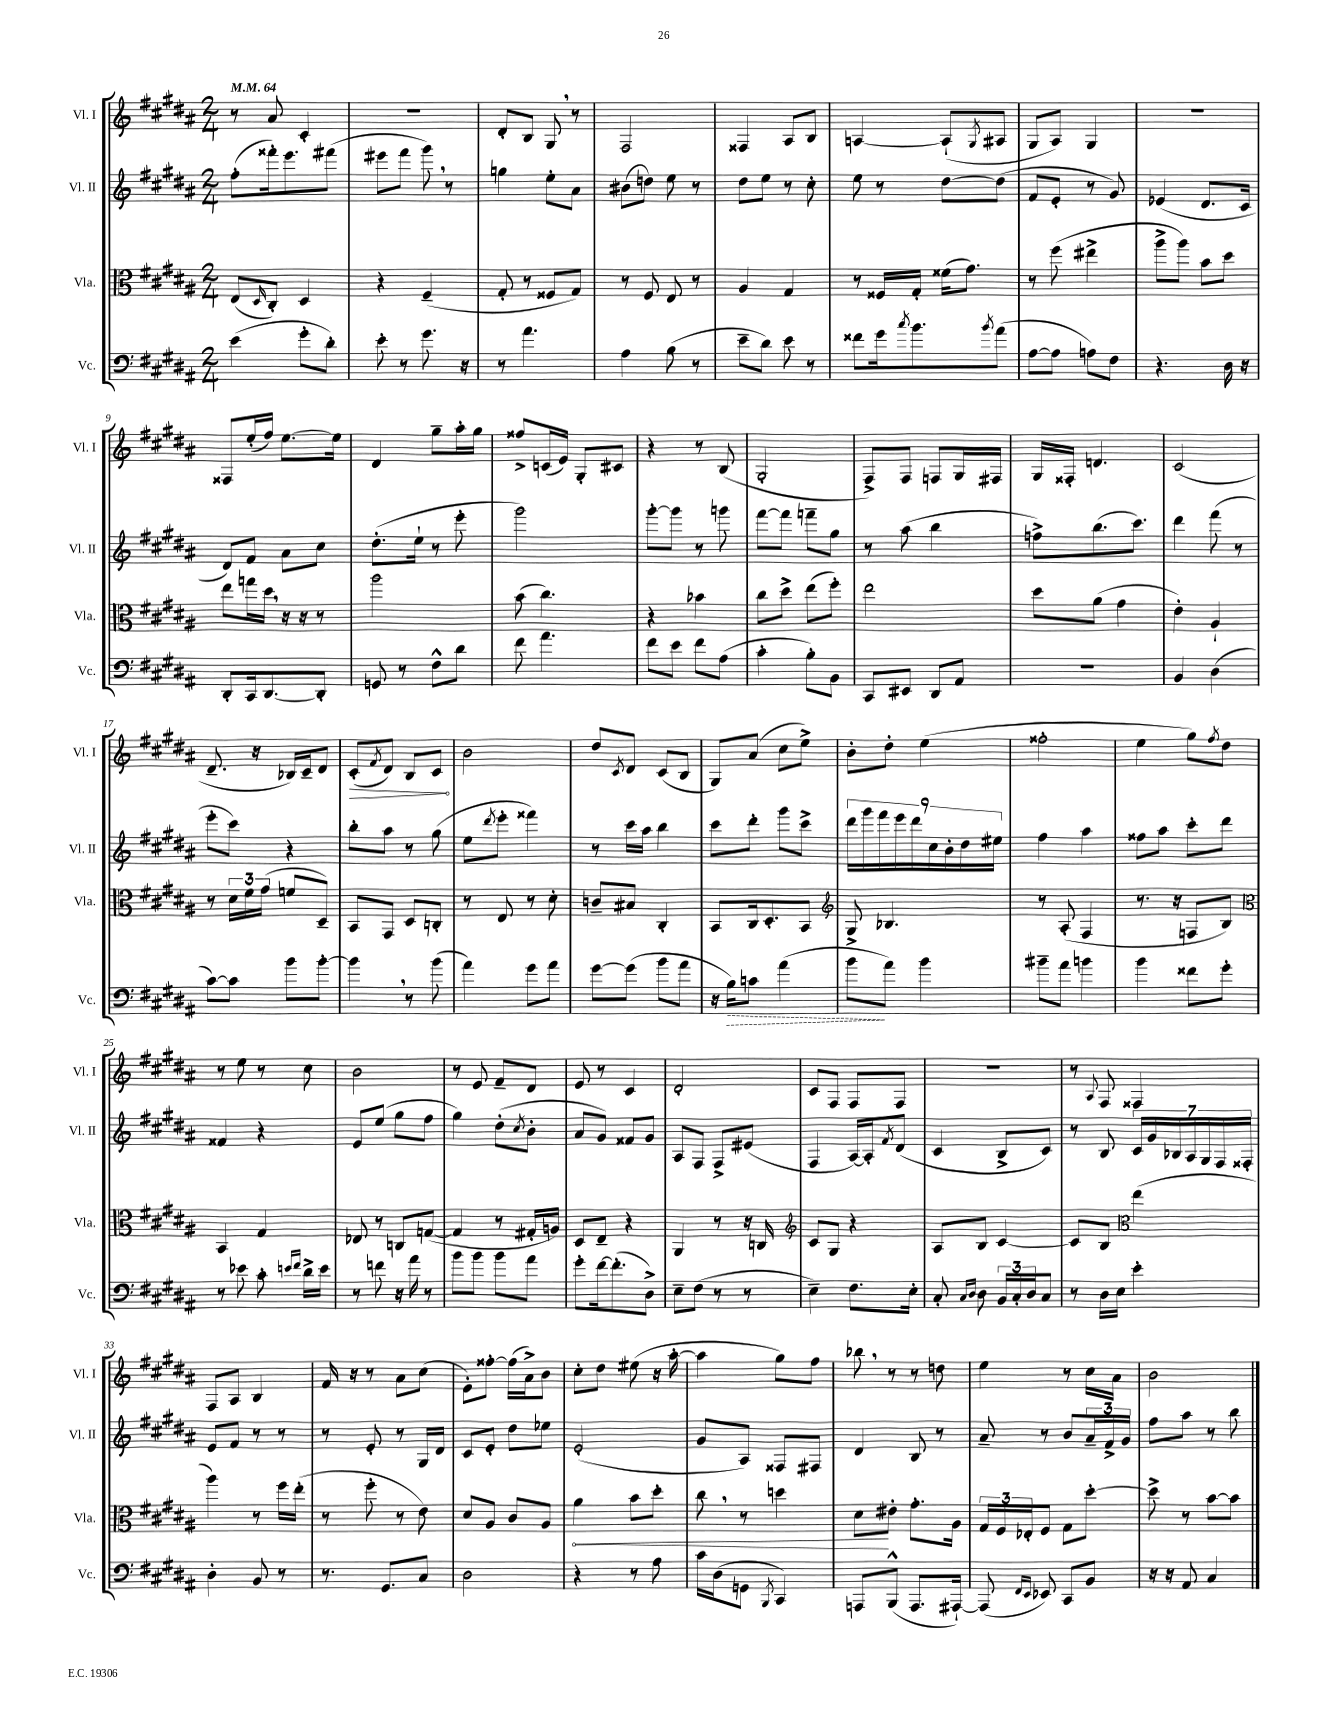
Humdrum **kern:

**kern	**kern	**kern	**kern
*staff4	*staff3	*staff2	*staff1
*clefF4	*clefC3	*clefG2	*clefG2
*k[f#c#g#d#a#]	*k[f#c#g#d#a#]	*k[f#c#g#d#a#]	*k[f#c#g#d#a#]
*M2/4	*M2/4	*M2/4	*M2/4
*MM64	*MM64	*MM64	*MM64
(4e	(8E	(8ff#'	8r
.	16qqD#	.	.
.	8C#')	16fff##')	8a#
.	.	8.eee	.
8g#'	4D#	.	4c#'
8d#')	.	(8fff#	.
=	=	=	=
8e'	4r	8eee#	2r
8r	.	8fff#	.
8.g#	(4F#~	8ggg#)	.
.	.	8r	.
16r	.	.	.
=	=	=	=
8r	8G#'	4gg	8d#'
4.a#	8r	.	8B
.	8F##	8ee'	8G#
.	8G#)	8a#	8r
=	=	=	=
4A#	8r	(8b#	2F#
.	8F#	8dd)	.
(8B	8E	8ee	.
8r	8r	8r	.
=	=	=	=
8e~	4A#	8dd#	4F##
8d#)	.	8ee	.
8e	4G#	8r	8A#
8r	.	8cc#'	8B
=	=	=	=
8f##	8r	8ee	[4A
16g#	16F##	8r	.
8qcc#	.	.	.
8.b	16G#'	.	.
.	(16f##	[8dd#	(8A`]
.	8.g#)	.	.
8qb	.	.	8qG#
(8a#	.	(8dd#]	8A#
=	=	=	=
[8A#	8r	8f#	8G#
8A#]	(8ff#	8e'	8A#)
8A)	4ee#^	8r	4G#
8F#	.	8g#)	.
=	=	=	=
4.r	8aa#^	(4e-	2r
.	8aa#)	.	.
.	8b	8.d#	.
16D#	8dd#	.	.
16r	.	16c#	.
=	=	=	=
8DD#'	8ee	8d#)	8F##
16CC#	16gg	8f#	(16ee'
[8.DD#	16dd#	.	16ff#)
.	16r	8a#	[8.ee
.	16r	.	.
8DD#']	8r	8cc#	.
.	.	.	16ee]
=	=	=	=
8GG	2aa#	(8.dd#'	4d#
8r	.	.	.
.	.	16ee`	.
8F#^^	.	8r	8gg#~
8d#	.	8eee'	16aa#'
.	.	.	16gg#
=	=	=	=
8f#	(8b	2ggg#)	8ff##^
4.a#	4.cc#)	.	(16c
.	.	.	16e)
.	.	.	8G#'
.	.	.	8c#
=	=	=	=
8f#	4r	[8ggg#'	4r
8e	.	8ggg#]	.
8f#	4b-	8r	8r
(8A#	.	8ggg	(8B
=	=	=	=
4c#'	8cc#	[8fff#	2G#'
.	8dd#^	8fff#]	.
8B')	(8ee	8fff~	.
8BB	8ff#')	8gg#	.
=	=	=	=
8CC#	2ee	8r	8F#^)
8EE#	.	(8aa#	8F#
8DD#	.	4bb	8F
8AA#	.	.	16G#
.	.	.	16F#
=	=	=	=
2r	8dd#	8ff^)	16G#
.	.	.	16F##'
.	(8a#	(8.bb	4.d
.	4g#	.	.
.	.	8.ccc#)	.
=	=	=	=
4BB	4e')	4ddd#	(2c#
(4D#	4A#`	(8fff#	.
.	.	8r	.
=	=	=	=
[8c#)	8r	8eee'	8.d#~
8c#]	24d#	8ccc#)	.
.	24f#	.	.
.	.	.	16r
.	(24g#	.	.
8b	8f	4r	16B-)
.	.	.	16c#~
[8b'	8D#~)	.	8d#
=	=	=	=
4b]	8BB	8bb'	(8c#'
.	.	.	8qf#
.	8GG#	8aa#	8d#)
8r	8D#	8r	8B
(8b	8C'	(8gg#	8c#
=	=	=	=
4a#)	8r	8ee	2b
.	.	8qddd#	.
.	8E	8eee'	.
8g#	8r	4fff##)	.
8a#	8d#'	.	.
=	=	=	=
[8g#	8c~	8r	8dd#
.	.	.	8qc#
(8g#]	8B#	16ccc#	8d#
.	.	16aa#	.
8b	4C#'	4bb	(8c#
8a#	.	.	8B
=	=	=	=
16r	8BB	8ccc#	8G#)
16B)	.	.	.
8c	16C#	8ddd#'	(8a#
.	8.D#'	.	.
(4a#	.	8ggg#	8cc#
.	8BB	8ccc#^	8ee^)
=	=	=	=
*	*clefG2	*	*
8b	8G#^	18ddd#	8b'
.	.	18ggg#	.
.	.	18fff#	.
8a#)	4.B-	.	8dd#'
.	.	18eee	.
.	.	18ddd#	.
4b	.	.	(4ee
.	.	18cc#	.
.	.	18b'	.
.	.	18dd#	.
.	.	18ee#	.
=	=	=	=
8b#~	8r	4ff#	2ff##'
8a#	(8A#'	.	.
4b	4F#	4aa#	.
=	=	=	=
4b	8.r	8ff##	4ee
.	.	8aa#	.
.	16r	.	.
8f##	8F	8ccc#'	8gg#)
.	.	.	8qff#
8g#'	8B)	8ddd#	8dd#
=	=	=	=
*	*clefC3	*	*
8r	4BB	4f##	8r
8e-	.	.	8ee
8c#'	4G#	4r	8r
16qqe	.	.	.
16qqf#	.	.	.
16d#^	.	.	8cc#
16e	.	.	.
=	=	=	=
8r	8E-	8e	2b
8f	8r	(8ee	.
16r	8C	8gg#	.
16a#	.	.	.
8r	([8G	8ff#	.
=	=	=	=
8b	4G]	4gg#)	8r
8b	.	.	8e
8b	8r	(8dd#'	8f#~
.	.	8qcc#	.
8a#	16G#'	8b'	8d#
.	16A)	.	.
=	=	=	=
8g#'	8D#	8a#	8e
[16f#	8E~	8g#)	8r
(8.f#']	.	.	.
.	4r	8f##	4c#
8D#^)	.	8g#	.
=	=	=	=
8E~	4AA#	8A#	2d#'
(8F#	.	8F#	.
8r	8r	8F#^	.
8r	16r	(8e#	.
.	16C	.	.
=	=	=	=
*	*clefG2	*	*
4E~)	8c#	4F#	8c#
.	8G#	.	8F#
8.F#	4r	[16A#)	8F#
.	.	16A#']	.
.	.	8qf#	.
.	.	(8d#	8F#
16E'	.	.	.
=	=	=	=
8C#'	8A#	4c#	2r
16qqC#	.	.	.
16qqD#	.	.	.
8D#	8B	.	.
24BB	[4c#	8B^	.
24C#'	.	.	.
24D#	.	.	.
8C#	.	8c#)	.
=	=	=	=
8r	8c#]	8r	8r
.	.	.	8qqA#
16D#	8B	8B	8F#
16E	.	.	.
*	*clefC3	*	*
4e'	(4ee	28c#	4F##
.	.	28g#	.
.	.	28B-	.
.	.	28A#	.
.	.	28G#	.
.	.	28F#	.
.	.	28F##'	.
=	=	=	=
4D#'	4aa#)	8e	8F#
.	.	8f#	8A#
8BB	8r	8r	4B
8r	16ff#	8r	.
.	(16ee'	.	.
=	=	=	=
8.r	8r	8r	16f#
.	.	.	16r
.	8ff#'	8e'	8r
8.GG#	.	.	.
.	8r	8r	8a#
8C#	8e)	16G#	(8cc#
.	.	16d#	.
=	=	=	=
2D#	8d#	8c#	8e')
.	8A#	8e'	[8ff##'
.	8c#	8dd#	(16ff##]
.	.	.	16a#^)
.	8A#	8ee-	8b
=	=	=	=
4r	4a#	(2e'	8cc#'
.	.	.	8dd#
8r	8b	.	(8ee#
8A#	8dd#'	.	16r
.	.	.	[16aa#'
=	=	=	=
16c#	8cc#	8g#	4aa#]
(16D#	.	.	.
8GG	8r	8A#)	.
8qBBB	.	.	.
4CC#)	4dd	8F##	8gg#)
.	.	8F#	8ff#
=	=	=	=
8AAA	8d#	4d#	8bb-
(8BBB^^	8e#'	.	8r
8.AAA	8.g#'	8B	8r
.	.	8r	8dd
[16AAA#`)	16A#	.	.
=	=	=	=
(8AAA#]	24G#	8a#~	4ee
.	24F#	.	.
.	24E-'	.	.
16qqFF#	.	.	.
16qqEE	.	.	.
8EE-)	8F#	8r	.
8CC#	8G#	8b	8r
8BB	[8dd#'	24a#~	16cc#
.	.	24f#^	.
.	.	.	16a#
.	.	24g#	.
=	=	=	=
16r	8dd#^]	8ff#	2b
16r	.	.	.
8AA#	8r	8aa#	.
4C#	[8b	8r	.
.	8b]	8bb	.
==	==	==	==
*-	*-	*-	*-
